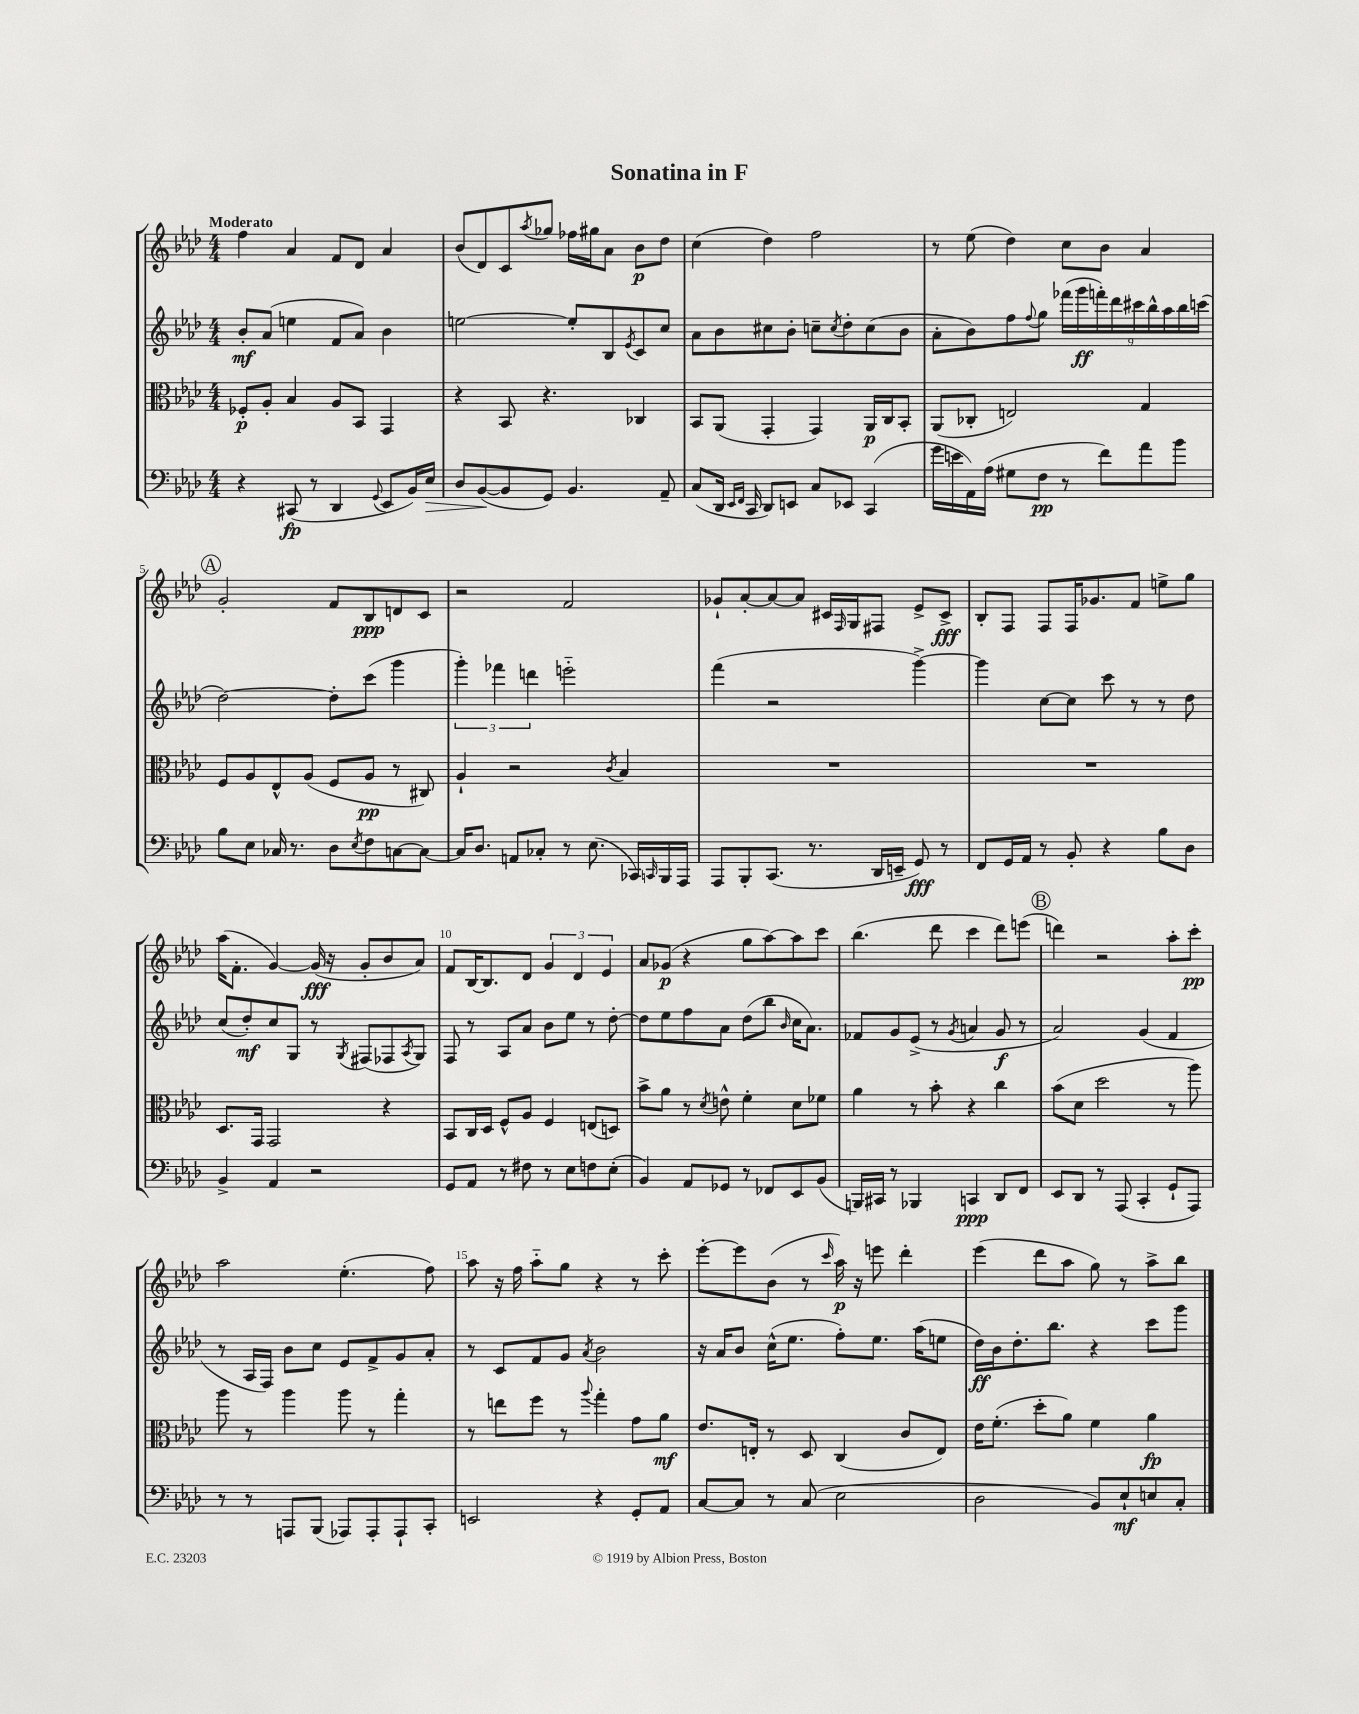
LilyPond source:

\header { title = "Sonatina in F" }
<<
\new StaffGroup <<
\new Staff = "s0" {
    \clef treble \key aes \major \numericTimeSignature \time 4/4 \tempo "Moderato"
    f''4 aes'4 f'8 des'8 aes'4 |
    bes'8( des'8) c'8 \acciaccatura { aes''8 } ges''8 fes''16 gis''16 aes'8 bes'8\p des''8 |
    c''4( des''4) f''2 |
    r8 ees''8( des''4) c''8 bes'8 aes'4 |
    \mark \markup { \circle "A" } g'2-. f'8 bes8\ppp d'8 c'8 |
    r2 f'2 |
    ges'8-! aes'8~-. aes'8~ aes'8 cis'16 \grace { f16 } g16 fis8 ees'8-> cis'8->\fff |
    bes8-. f8 f8 f16 ges'8. f'8 e''8-> g''8 |
    aes''16( f'8.-. g'4~) g'16\fff( r16 g'8-. bes'8 aes'8) |
    f'8 bes16~ bes8. des'8 \tuplet 3/2 { g'4 des'4 ees'4 } |
    aes'8 ges'8\p( r4 g''8 aes''8~) aes''8 c'''8 |
    bes''4.( des'''8 c'''4 des'''8) e'''8( |
    \mark \markup { \circle "B" } d'''4) r2 aes''8-. c'''8-.\pp |
    aes''2 ees''4.-.( f''8) |
    aes''8 r16 f''16 aes''8-_ g''8 r4 r8 c'''8-. |
    ees'''8~-. ees'''8 bes'8( r8 \grace { c'''16 } aes''16\p) r16 e'''8 des'''4-. |
    ees'''4( des'''8 aes''8 g''8) r8 aes''8-> bes''8 \bar "|." |
}
\new Staff = "s1" {
    \clef treble \key aes \major \numericTimeSignature \time 4/4
    bes'8-.\mf aes'8( e''4 f'8 aes'8) bes'4 |
    e''2~ e''8-. bes8 \acciaccatura { ees'8 } c'8 c''8 |
    aes'8 bes'8 cis''8 bes'8-. c''8-- \acciaccatura { c''8 } des''8-. c''8( bes'8 |
    aes'8-. bes'8) f''8 \appoggiatura { f''8 } g''8 \tuplet 9/8 { fes'''16( g'''16\ff f'''16-.) des'''16 cis'''16 bes''16-^ aes''16 bes''16 c'''16( } |
    \mark \markup { \circle "A" } des''2~) des''8-. c'''8( g'''4 |
    \tuplet 3/2 { g'''4-.) fes'''4 d'''4 } e'''2-_ |
    f'''4( r2 g'''4~->) |
    g'''4 c''8~ c''8 c'''8 r8 r8 des''8 |
    c''8( des''8-.\mf) c''8 g8 r8 \acciaccatura { g8 } fis8( fes8 \acciaccatura { aes8 } g8) |
    f8 r8 aes8 aes'8 bes'8 ees''8 r8 des''8~-. |
    des''8 ees''8 f''8 aes'8 des''8( bes''8 \grace { bes'16 } c''16 aes'8.) |
    fes'8 g'8 ees'8->( r8 \acciaccatura { g'8 } a'4 g'8\f r8 |
    \mark \markup { \circle "B" } aes'2) g'4( f'4 |
    r8 aes16 f16) bes'8 c''8 ees'8 f'8-> g'8 aes'8-. |
    r8 c'8 f'8 g'8 \acciaccatura { aes'8 } bes'2 |
    r16 aes'16 bes'8 c''16-^( ees''8. f''8-.) ees''8. aes''16( e''8 |
    des''16\ff) bes'16 des''8.-. bes''8. r4 c'''8 g'''8 \bar "|." |
}
\new Staff = "s2" {
    \clef alto \key aes \major \numericTimeSignature \time 4/4
    fes8-.\p aes8-. bes4 aes8 bes,8 g,4 |
    r4 bes,8 r4. ces4 |
    bes,8 aes,8( g,4-. g,4) aes,16\p c16 bes,8-. |
    aes,8( ces8-. e2) g4 |
    \mark \markup { \circle "A" } f8 aes8 ees8-^ aes8( f8 aes8\pp r8 cis8) |
    aes4-! r2 \acciaccatura { c'8 } bes4 |
    R1 |
    R1 |
    des8. g,16 g,2 r4 |
    bes,8 c16 des16 f8-^ aes8 f4 e8( d8) |
    bes'8-> aes'8 r8 \acciaccatura { des'8 } e'8-^ f'4-. des'8 fes'8 |
    aes'4 r8 bes'8-. r4 c''4 |
    \mark \markup { \circle "B" } bes'8( des'8 des''2 r8 aes''8) |
    aes''8 r8 aes''4 aes''8 r8 g''4-. |
    r8 e''8 f''8 r8 \appoggiatura { aes''8 } g''4-. g'8 aes'8\mf |
    ees'8. e16-. r8 des8 c4( c'8 e8) |
    ees'16 f'8.-.( des''8-. aes'8) f'4 aes'4\fp \bar "|." |
}
\new Staff = "s3" {
    \clef bass \key aes \major \numericTimeSignature \time 4/4
    r4 cis,8\fp( r8 des,4 \appoggiatura { g,8 } ees,8 bes,16) ees16\> |
    des8 bes,8~\!( bes,8 g,8) bes,4. aes,8-- |
    c8( des,16 \grace { ees,16 f,16 } c,16 des,8) e,8 c8 ees,8 c,4( |
    g'16 e'16 aes,16) aes16( gis8 f8\pp r8 f'8) aes'8 bes'8 |
    \mark \markup { \circle "A" } bes8 ees8 ces16 r8. des8 \acciaccatura { ees8 } f8 c8~ c8~ |
    c16 des8. a,8 ces8-. r8 ees8.( ces,16) \grace { c,16 } bes,,16 aes,,16 |
    aes,,8 bes,,8-. c,8.( r8. des,16 e,16-- g,8\fff) r8 |
    f,8 g,16 aes,16 r8 bes,8-. r4 bes8 des8 |
    bes,4-> aes,4 r2 |
    g,8 aes,8 r8 fis8 r8 ees8 f8 ees8-.( |
    bes,4) aes,8 ges,8 r8 fes,8 ees,8 bes,8( |
    b,,16) cis,16 r8 bes,,4 c,4\ppp des,8 f,8 |
    \mark \markup { \circle "B" } ees,8 des,8 r8 aes,,8( c,4-. g,8-! aes,,8) |
    r8 r8 a,,8 bes,,8( aes,,8) aes,,8-. aes,,8-! c,8-. |
    e,2 r4 g,8-. aes,8 |
    c8~ c8 r8 c8( ees2 |
    des2 bes,8) ees8-!\mf e8 c8-. \bar "|." |
}
>>
>>
\layout { \context { \Score \override BarNumber.break-visibility = ##(#f #t #t) barNumberVisibility = #(every-nth-bar-number-visible 5) } }
